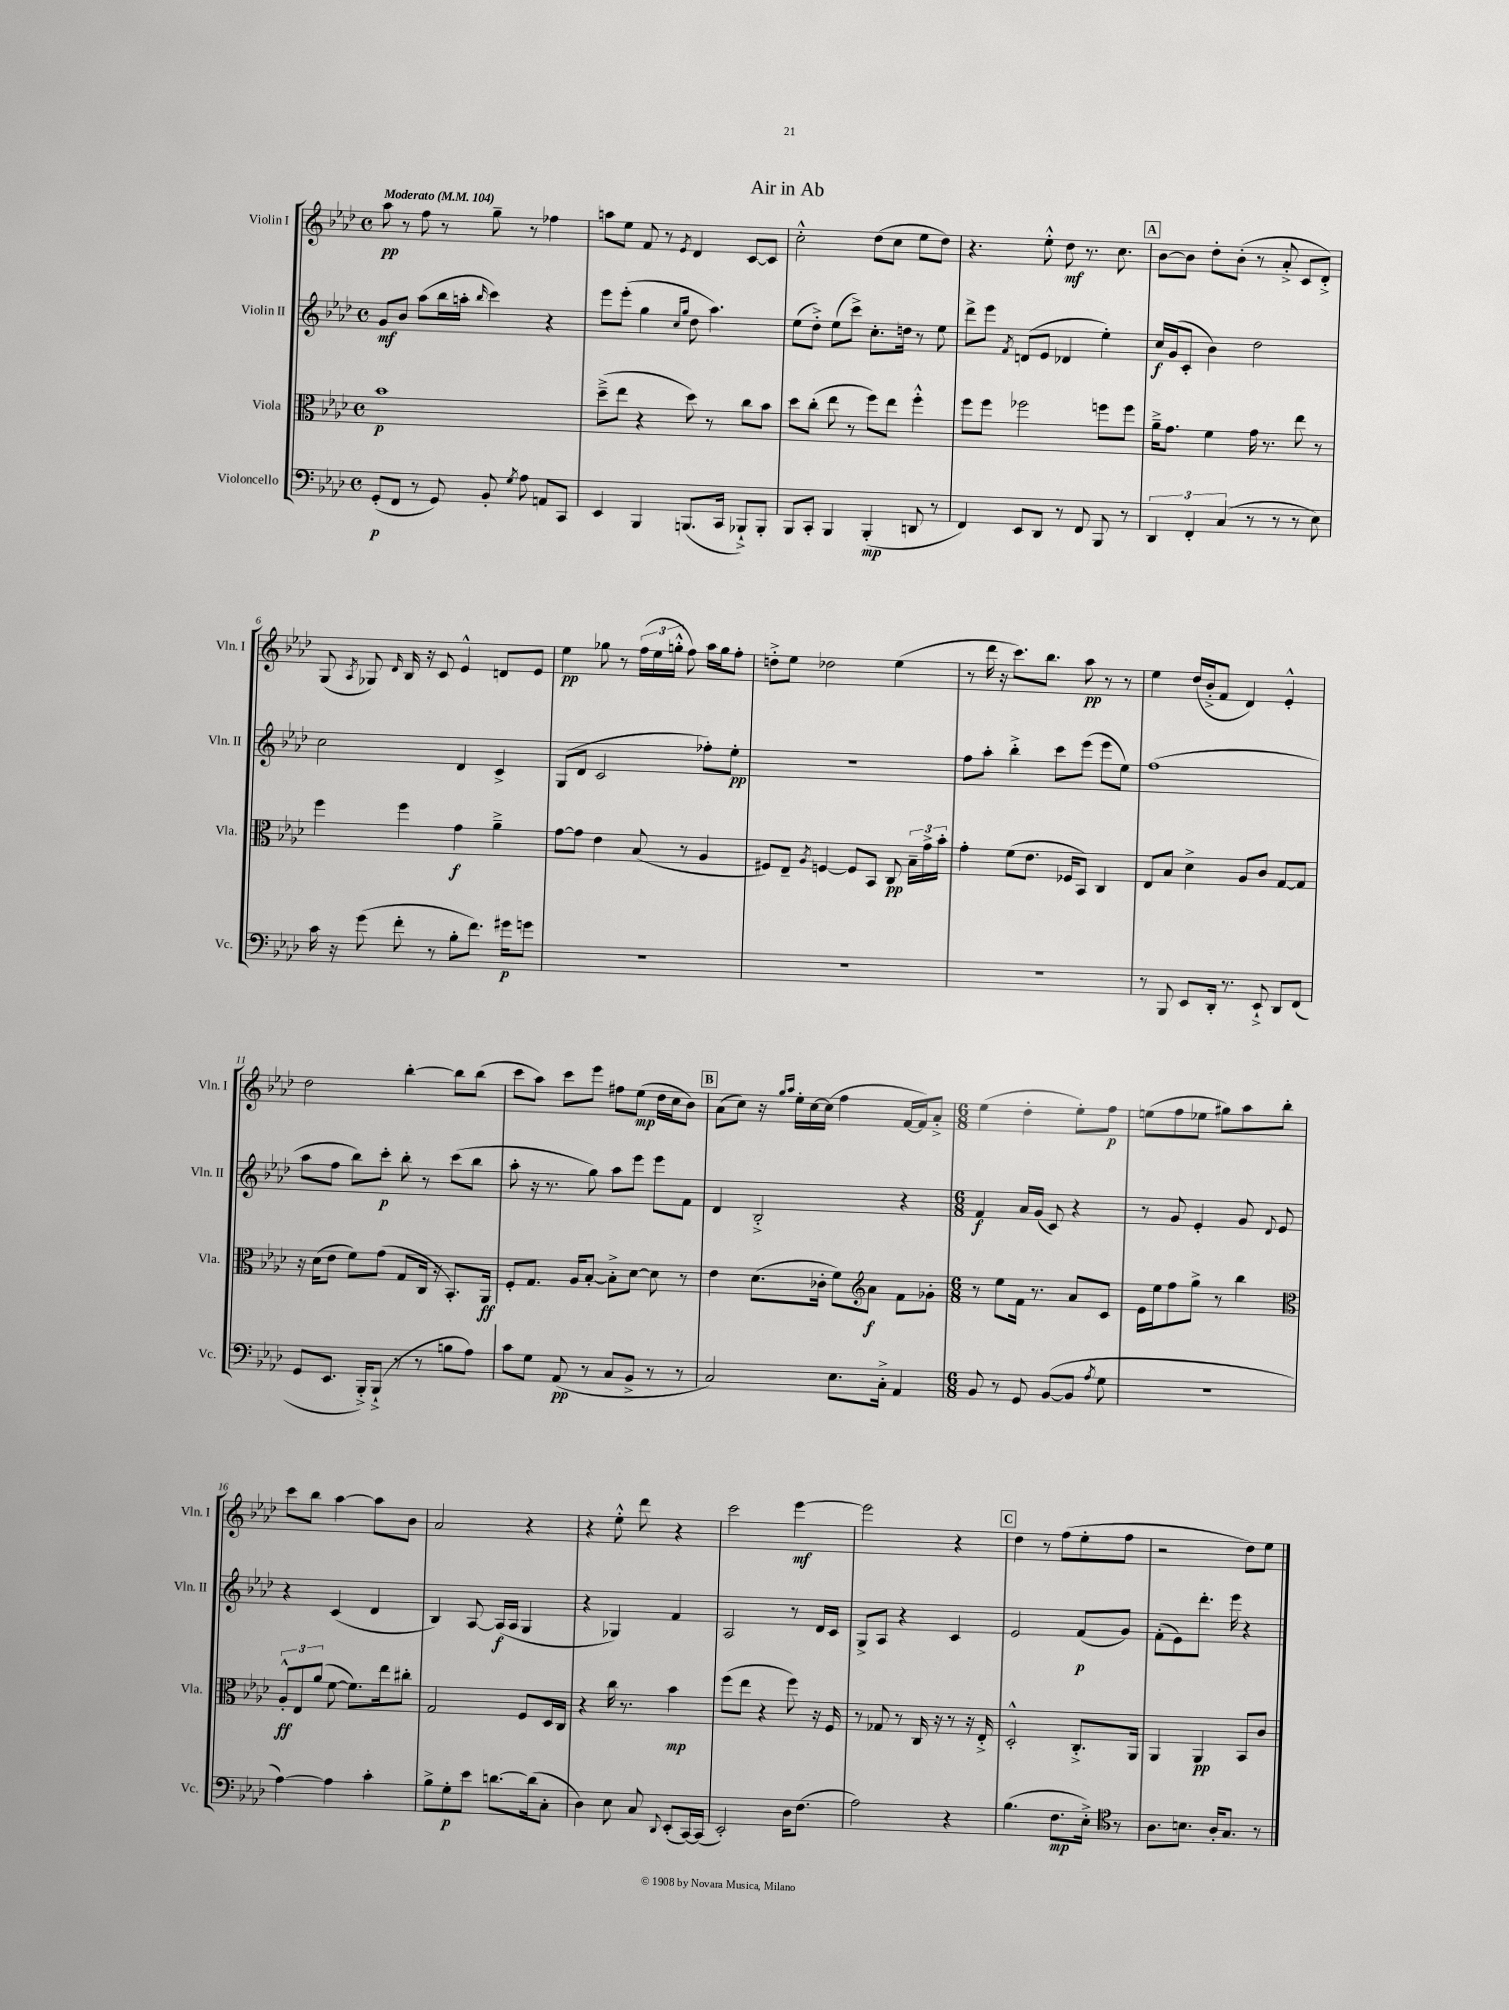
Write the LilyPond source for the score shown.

\header { title = "Air in Ab" }
<<
\new StaffGroup <<
\new Staff = "s0" \with { instrumentName = "Violin I" shortInstrumentName = "Vln. I" } {
    \clef treble \key aes \major \defaultTimeSignature \time 4/4 \tempo "Moderato" 4 = 104
    \autoBeamOff aes''8\pp r8 f''8 r8 g''8-- r8 fes''4 |
    a''8[ ees''8] f'8 r8 \acciaccatura { ees'8 } des'4 c'8[~ c'8] |
    c''2-.-^ des''8[( c''8] ees''8[ des''8]) |
    r4. ees''8-.-^ des''8\mf r8. c''8. |
    \mark \markup { \box "A" } bes'8[~ bes'8] des''8[-. bes'8]-.( r8 aes'8-.-> c'8[ des'8]-.->) |
    g8( \acciaccatura { aes8 } ges8) \grace { des'16 } bes16 r16 c'8 ees'4-^ d'8[ ees'8] |
    ees''4\pp ges''8 r8 \tuplet 3/2 { f''16[( ees''16 g''16]-.-^ } f''8) aes''16[ g''16 f''8]-. |
    d''8[-.-> ees''8] des''2 ees''4( |
    r8 des'''16 r16 c'''8.[) bes''8.] aes''8\pp r8 r8 |
    ees''4 des''16[( bes'16-.-> f'8] des'4) ees'4-.-^ |
    des''2 bes''4~-. bes''8[ bes''8]( |
    c'''8[ aes''8]) c'''8[ ees'''8] fis''8[ ees''8]\mp( des''16[ c''16 bes'8]) |
    \mark \markup { \box "B" } aes'8[( c''8]) r16 \grace { g''16[ aes''16] } ees''16[-. c''16~ c''16]( f''4 f'16[~ f'16) aes'8]-.-> |
    \numericTimeSignature \time 6/8 ees''4( des''4-. ees''8[-.) f''8]\p |
    e''8[( f''8 ees''8] gis''8[) aes''8 bes''8]-. |
    c'''8[ bes''8] aes''4~ aes''8[ bes'8] |
    aes'2 r4 |
    r4 ees''8-.-^ des'''8 r4 |
    c'''2 ees'''4~\mf |
    ees'''2 r4 |
    \mark \markup { \box "C" } des''4 r8 f''8[( ees''8-. f''8] |
    r2 des''8[) ees''8] \bar "|." |
}
\new Staff = "s1" \with { instrumentName = "Violin II" shortInstrumentName = "Vln. II" } {
    \clef treble \key aes \major \defaultTimeSignature \time 4/4
    \autoBeamOff g'8[\mf bes'8] aes''8[( bes''16 a''16]-. \grace { bes''16 } c'''4) r4 |
    ees'''8[ ees'''8]-.( g''4 \grace { c''16[ g''16] } des''8 aes''4.) |
    ees''8[( des''8]-.->) ees''8[( c'''8]->) c''8.[-. d''16] r8 ees''8 |
    des'''8[-> ees'''8] \acciaccatura { f'8 } d'8[( ees'8] des'4 ees''4-.) |
    \mark \markup { \box "A" } c''16[\f g'16( c'8]-. bes'4) des''2 |
    c''2 des'4 c'4-> |
    g8[( des'8] c'2 fes''8[-.) ees''8]-.\pp |
    R1 |
    f''8[ aes''8]-. bes''4-.-> c'''8[ ees'''8]( ees'''8[ ees''8]) |
    f''1( |
    aes''8[ f''8] bes''8[) c'''8]-.\p bes''8-. r8 c'''8[( bes''8] |
    aes''8-. r16 r8. g''8) aes''8[ ees'''8] ees'''8[ f'8] |
    \mark \markup { \box "B" } des'4 bes2-.-> r4 |
    \numericTimeSignature \time 6/8 f'4\f aes'16[ g'16]( c'8) r4 |
    r8 g'8 ees'4-. g'8 \appoggiatura { des'8 } ees'8 |
    r4 c'4( des'4 |
    bes4) aes8~ aes16[\f( aes16] g4 |
    r4 ges4) f'4 |
    aes2 r8 des'16[ c'16] |
    g8[-> aes8] r4 c'4 |
    \mark \markup { \box "C" } ees'2 f'8[\p( g'8]) |
    f'8[-.( ees'8) des'''8.]-. ees'''16 r4 \bar "|." |
}
\new Staff = "s2" \with { instrumentName = "Viola" shortInstrumentName = "Vla." } {
    \clef alto \key aes \major \defaultTimeSignature \time 4/4
    \autoBeamOff bes'1\p |
    des''8[--->( ees''8] r4 des''8) r8 c''8[ bes'8] |
    des''8[ c''8]-.( ees''8 r8 f''8[) ees''8] f''4-.-^ |
    f''8[ f''8] fes''2 f''8[ f''8] |
    \mark \markup { \box "A" } aes'16[---> g'8.] f'4 g'16 r8. ees''8 r8 |
    f''4 f''4 g'4\f aes'4---> |
    g'8[~ g'8] ees'4 bes8( r8 aes4 |
    fis8[) ees8]-- \acciaccatura { aes8 } f4~ f8[ bes,8] c8\pp \tuplet 3/2 { bes16[-- g'16-> bes'16]-. } |
    g'4-. f'8[( ees'8.] fes16[ bes,8]) c4 |
    ees8[ bes8] des'4-> aes8[ c'8] g8[~ g8] |
    r16 des'16[( ees'8] f'8[) g'8]( g8[ c16] r16 bes,8.[-.) aes,16]\ff |
    f8[-. g8.] aes16[ bes8]~-. bes8[-.-> des'8]~ des'8 r8 |
    \mark \markup { \box "B" } ees'4 des'8.[( ces'16]-. f'8[) aes'8]\f f'8[ ges'8]-. |
    \numericTimeSignature \time 6/8 \clef treble r8 ees''8[ f'16] r8. aes'8[ c'8] |
    ees'16[ ees''16 f''8 g''8]-> r8 bes''4 |
    \clef alto \tuplet 3/2 { aes8[-.-^\ff ees8 aes'8]( } f'8~ f'8.[) ees''16 cis''8]-. |
    g2 f8[ des16 c16] |
    r4 c''16 r8. bes'4\mp |
    f''8[( ees''8] r4 f''8) r16 f16 |
    r8 ges8 r8 c16 r16 r8 r16 ees16-.-> |
    \mark \markup { \box "C" } des2-.-^ c8.[-.-> aes,16] |
    aes,4 aes,4\pp bes,8[ c'8] \bar "|." |
}
\new Staff = "s3" \with { instrumentName = "Violoncello" shortInstrumentName = "Vc." } {
    \clef bass \key aes \major \defaultTimeSignature \time 4/4
    \autoBeamOff g,8[-.\p( f,8] r8 g,8) bes,8-. \acciaccatura { g8 } aes8 a,8[ c,8] |
    ees,4 bes,,4 b,,8.[( c,16] bes,,8[-!->) bes,,8]-. |
    bes,,8[ c,8]-. bes,,4 bes,,4-.\mp( d,8 r8 |
    f,4) ees,8[ des,8] r8 f,8 bes,,8 r8 |
    \mark \markup { \box "A" } \tuplet 3/2 { des,4 f,4-. c4( } r8 r8 r8 ees8) |
    c'16 r16 g'8( f'8-. r8 bes8[-. f'8.]) gis'16[\p g'8] |
    R1 |
    R1 |
    R1 |
    r8 bes,,8 ees,8[ des,16]-. r8. ees,8-!-> des,8[ f,8]( |
    g,8[ ees,8.] bes,,16[-.->) bes,,8]-!->( r8 r8 b8[ aes8]) |
    c'8[ g8] aes,8\pp( r8 c8[ bes,8]-> r8 r8 |
    \mark \markup { \box "B" } c2) ees8.[ c16]-.-> aes,4 |
    \numericTimeSignature \time 6/8 bes,8 r8 g,8 bes,8[~( bes,8] \acciaccatura { aes8 } g8 |
    R2. |
    aes4~) aes4 c'4-. |
    bes8[-> g8-.\p ees'8] d'8.[~ d'16( c8]-. |
    des4) ees8 c8 \appoggiatura { des,8 } ees,8[-.( c,16~) c,16]( |
    ees,2-.) des16[ f8.]( |
    aes2) r4 |
    \mark \markup { \box "C" } bes4.( f8.[\mp ees16]-.->) r8 |
    \clef tenor aes8.[ b8.] aes16[-. g8.] r8 \bar "|." |
}
>>
>>
